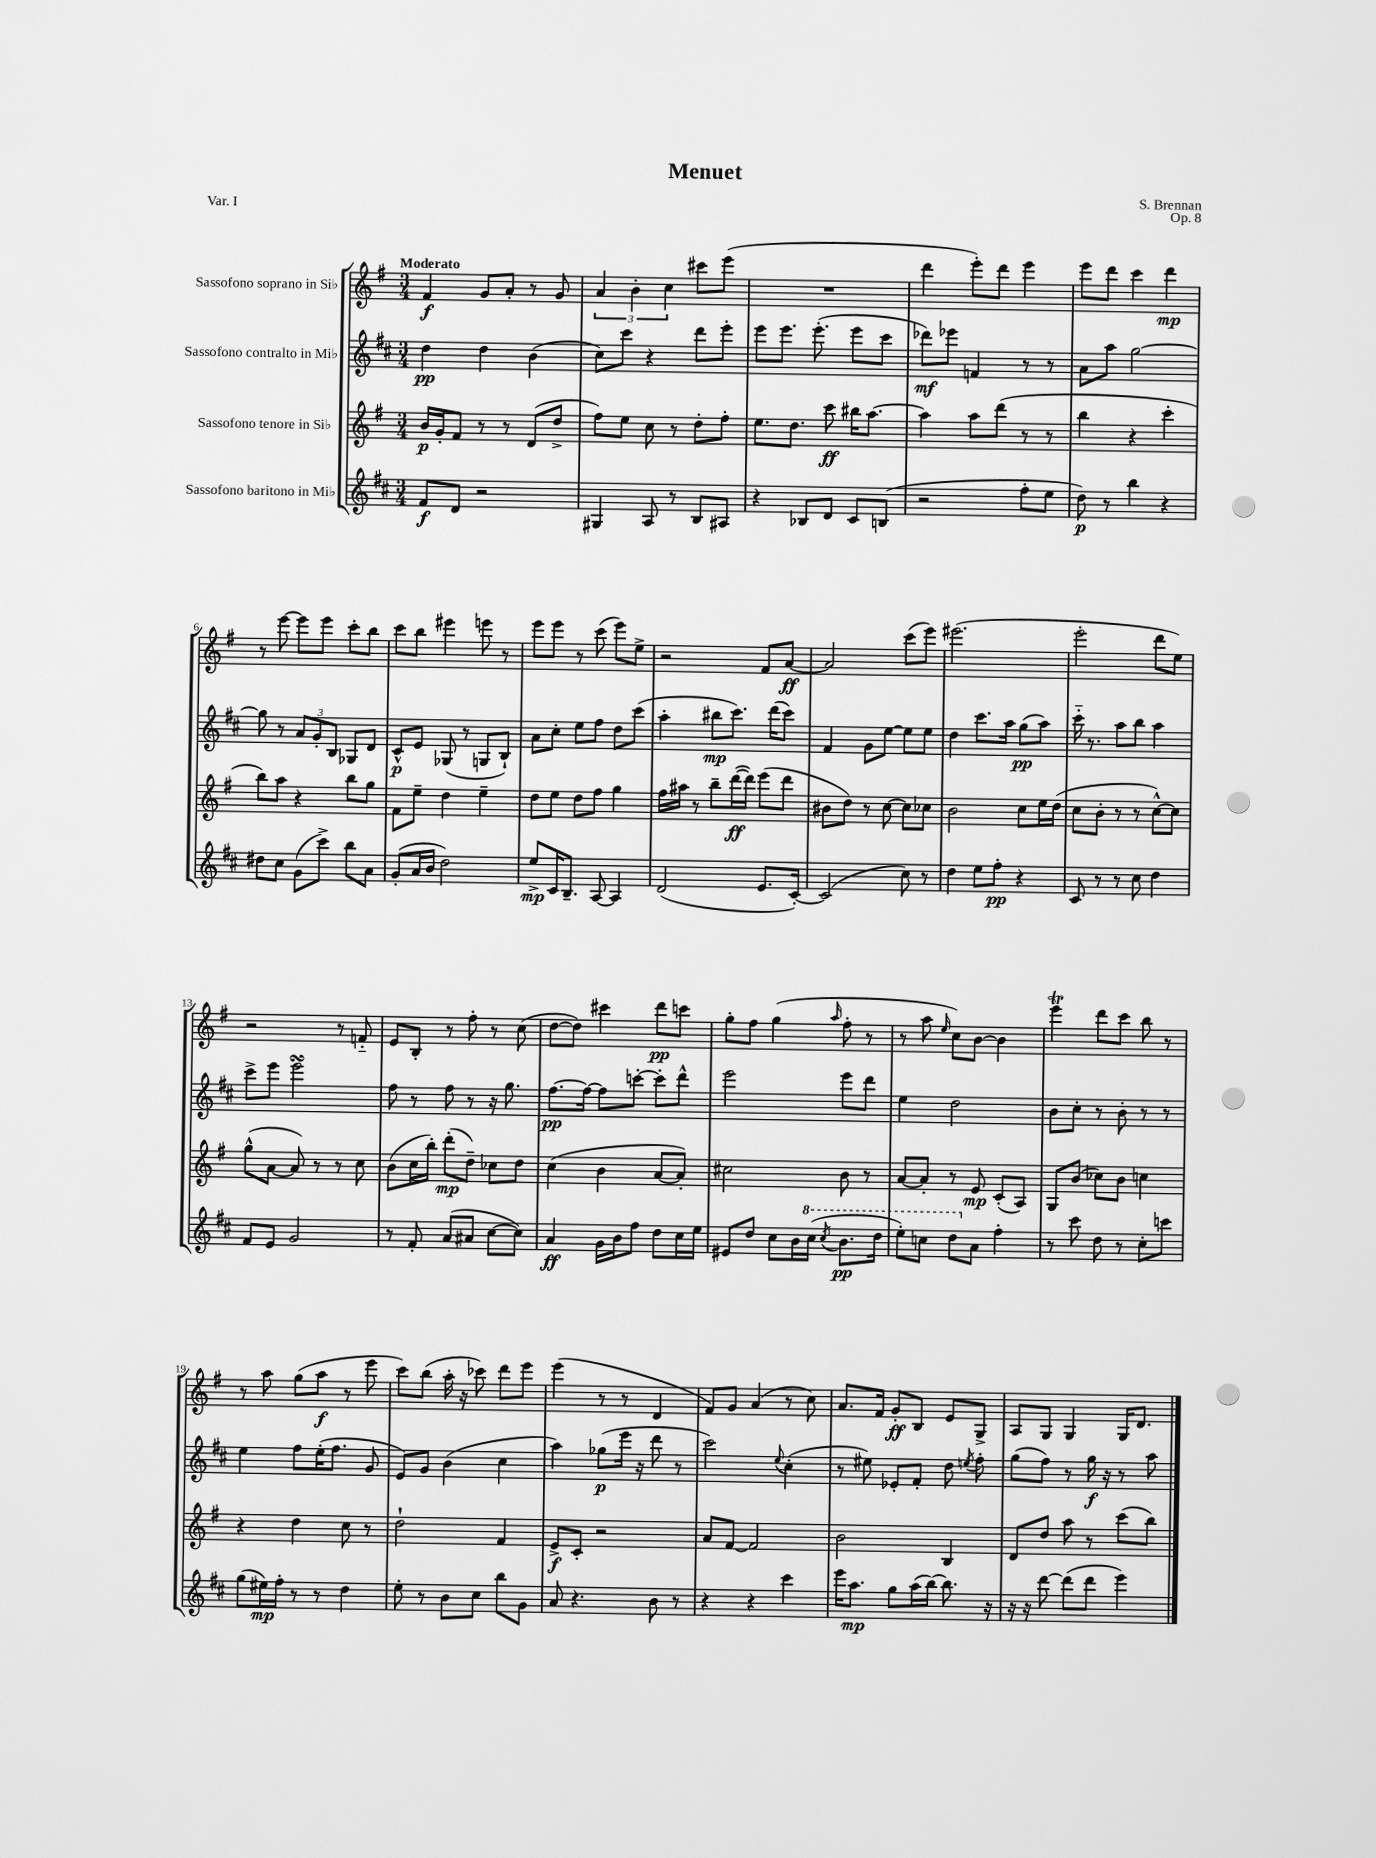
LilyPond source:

\header { title = "Menuet" composer = "S. Brennan" opus = "Op. 8" piece = "Var. I" }
<<
\new StaffGroup <<
\new Staff = "s0" \with { instrumentName = "Sassofono soprano in Sib" } {
    \clef treble \key g \major \numericTimeSignature \time 3/4 \tempo "Moderato"
    \autoBeamOff fis'4\f g'8[ a'8]-. r8 g'8 |
    \tuplet 3/2 { a'4 b'4-. c''4 } cis'''8[ e'''8]( |
    R2. |
    d'''4 e'''8[-.) d'''8] e'''4 |
    e'''8[ d'''8] c'''4 d'''4\mp |
    r8 e'''8~ e'''8[ e'''8] c'''8[-. b''8] |
    c'''8[ b''8] eis'''4 e'''8 r8 |
    e'''8[ e'''8] r8 c'''8( e'''8[) e''8]-> |
    r2 fis'8[ a'8]~\ff |
    a'2 c'''8[( e'''8]) |
    eis'''2.( |
    e'''2-. d'''8[ e''8]) |
    r2 r8 f'8-_ |
    e'8[ b8]-. r8 fis''8-. r8 c''8( |
    d''8[~ d''8]) cis'''4 d'''8[\pp c'''8] |
    g''8[-. fis''8] g''4( \grace { a''16 } fis''8-. r8 |
    r8 a''8 \grace { e''16 } c''8[) b'8]~ b'4 |
    e'''4\trill d'''8[ c'''8] b''8 r8 |
    r8 a''8 g''8[( a''8]\f r8 e'''8 |
    c'''8[) b''8]( a''16-. r16 ces'''8) d'''8[ e'''8] |
    e'''4( r8 r8 d'4 |
    fis'8[) g'8] a'4( r8 c''8) |
    a'8.[ fis'16] g'8[-.\ff b8] e'8[ g8]-> |
    a8[ g8] g4 g16[ d'8.] \bar "|." |
}
\new Staff = "s1" \with { instrumentName = "Sassofono contralto in Mib" } {
    \clef treble \key d \major \numericTimeSignature \time 3/4
    \autoBeamOff d''4\pp d''4 b'4( |
    cis''8[) cis'''8] r4 d'''8[ e'''8]-. |
    e'''8[ e'''8.] e'''8.-.( e'''8[ cis'''8] |
    des'''8[\mf) ees'''8] f'4 r8 r8 |
    a'8[ a''8] g''2~ |
    g''8 r8 \tuplet 3/2 { a'8[ g'8-. b8] } ges8[ d'8] |
    cis'8[-^\p e'8] ges8( r8 g8[ b8]-!) |
    a'8[ cis''8]-. e''8[ fis''8] d''8[ cis'''8]( |
    a''4-. bis''8[\mp cis'''8.]) d'''16[( cis'''8]) |
    fis'4 g'8[ e''8]~ e''8[ e''8] |
    d''4 cis'''8.[ a''16] g''8[\pp( a''8]) |
    cis'''16-_ r8. a''8[ b''8] a''4 |
    cis'''8[-> e'''8] e'''2\turn |
    fis''8 r8 fis''8 r8 r16 g''8. |
    fis''8.[~\pp fis''16]~ fis''8[ c'''8]~-. c'''8[-. d'''8]-^ |
    e'''2 e'''8[ d'''8] |
    e''4 d''2 |
    b'8[ cis''8]-. r8 b'8-. r8 r8 |
    e''4 fis''8[ e''16-.( fis''8.] g'8 |
    e'8[) g'8] b'4( cis''4 |
    a''4) ges''8[\p( e'''16] r16 d'''8 r8 |
    cis'''2) \appoggiatura { e''8 } cis''4-.( |
    r8 eis''8) ees'8[-. fis'8]-. d''8 \acciaccatura { e''8 } fis''8-. |
    g''8[( fis''8]) r8 g''16\f r16 r8 a''8 \bar "|." |
}
\new Staff = "s2" \with { instrumentName = "Sassofono tenore in Sib" } {
    \clef treble \key g \major \numericTimeSignature \time 3/4
    \autoBeamOff b'16[\p g'16-. fis'8] r8 r8 d'8[( d''8]-> |
    fis''8[) e''8] c''8 r8 d''8[-. fis''8]-. |
    e''8.[ d''8.] c'''8\ff bis''16[ a''8.]~ |
    a''4 a''8[ d'''8]( r8 r8 |
    b''4 r4 c'''4-. |
    b''8[) a''8] r4 b''8[ g''8] |
    fis'8[ e''8]-- d''4 e''4-- |
    d''8[ e''8] d''8[ fis''8] g''4 |
    fis''16[ ais''16] r8 b''8[-- d'''16~\ff( d'''16]) e'''8[( d'''8] |
    bis'8[ d''8]) r8 c''8~ c''8[ ces''8] |
    b'2 c''8[ e''16 d''16]( |
    c''8[ b'8]-. r8 r8 c''8[~-^) c''8] |
    g''8[-^( a'8]~ a'8) r8 r8 c''8 |
    b'8[( c''16 b''16]-.) d'''8[-.\mp( d''8]--) ces''8[ d''8] |
    c''4( b'4 a'8[~ a'8]-.) |
    cis''2 b'8 r8 |
    a'8[~ a'8]-. r8 e'8\mp c'8[-.( a8]) |
    g8[ b'8]( ces''8[) b'8] c''4 |
    r4 d''4 c''8 r8 |
    d''2-! fis'4 |
    e'8[->\f c'8]-. r2 |
    a'8[ fis'8]~ fis'2 |
    b'2 b4 |
    d'8[ d''8] a''8 r8 c'''8[( b''8]) \bar "|." |
}
\new Staff = "s3" \with { instrumentName = "Sassofono baritono in Mib" } {
    \clef treble \key d \major \numericTimeSignature \time 3/4
    \autoBeamOff fis'8[\f d'8] r2 |
    gis4 a8 r8 b8[ ais8] |
    r4 bes8[ d'8] cis'8[ b8]( |
    r2 fis''8[-. e''8] |
    d''8\p) r8 b''4 r4 |
    dis''8[ cis''8] g'8[( cis'''8]->) b''8[ a'8] |
    g'8[-.( a'16 b'16] d''2) |
    e''8[->\mp cis'16 b8.]-- a8~ a4 |
    d'2( e'8.[ cis'16]~-.) |
    cis'2( cis''8) r8 |
    d''4 e''8[ fis''8]-.\pp r4 |
    cis'8 r8 r8 cis''8 d''4 |
    fis'8[ e'8] g'2 |
    r8 fis'8-. a'8[( ais'8] cis''8[~ cis''8]) |
    a'4\ff g'16[ b'16 fis''8] d''8[ cis''16 e''16] |
    eis'8[ d''8] cis''8[ b'16 \ottava #1 cis'''16]( \acciaccatura { cis'''8 } b''8.[\pp d'''16] |
    e'''8[-.) c'''8] d'''8[ \ottava #0 a'8] fis''4-. |
    r8 cis'''8 d''8 r8 cis''8[-. c'''8] |
    g''8[( eis''16\mp) fis''16]-. r8 r8 d''4 |
    e''8-. r8 b'8[ cis''8] b''8[ g'8] |
    a'8 r4. b'8 r8 |
    r4 r4 cis'''4 |
    e'''16[ a''8.]\mp g''8[ a''16( b''16]~) b''8. r16 |
    r16 r16 d'''8~ d'''8[( d'''8] e'''4) \bar "|." |
}
>>
>>
